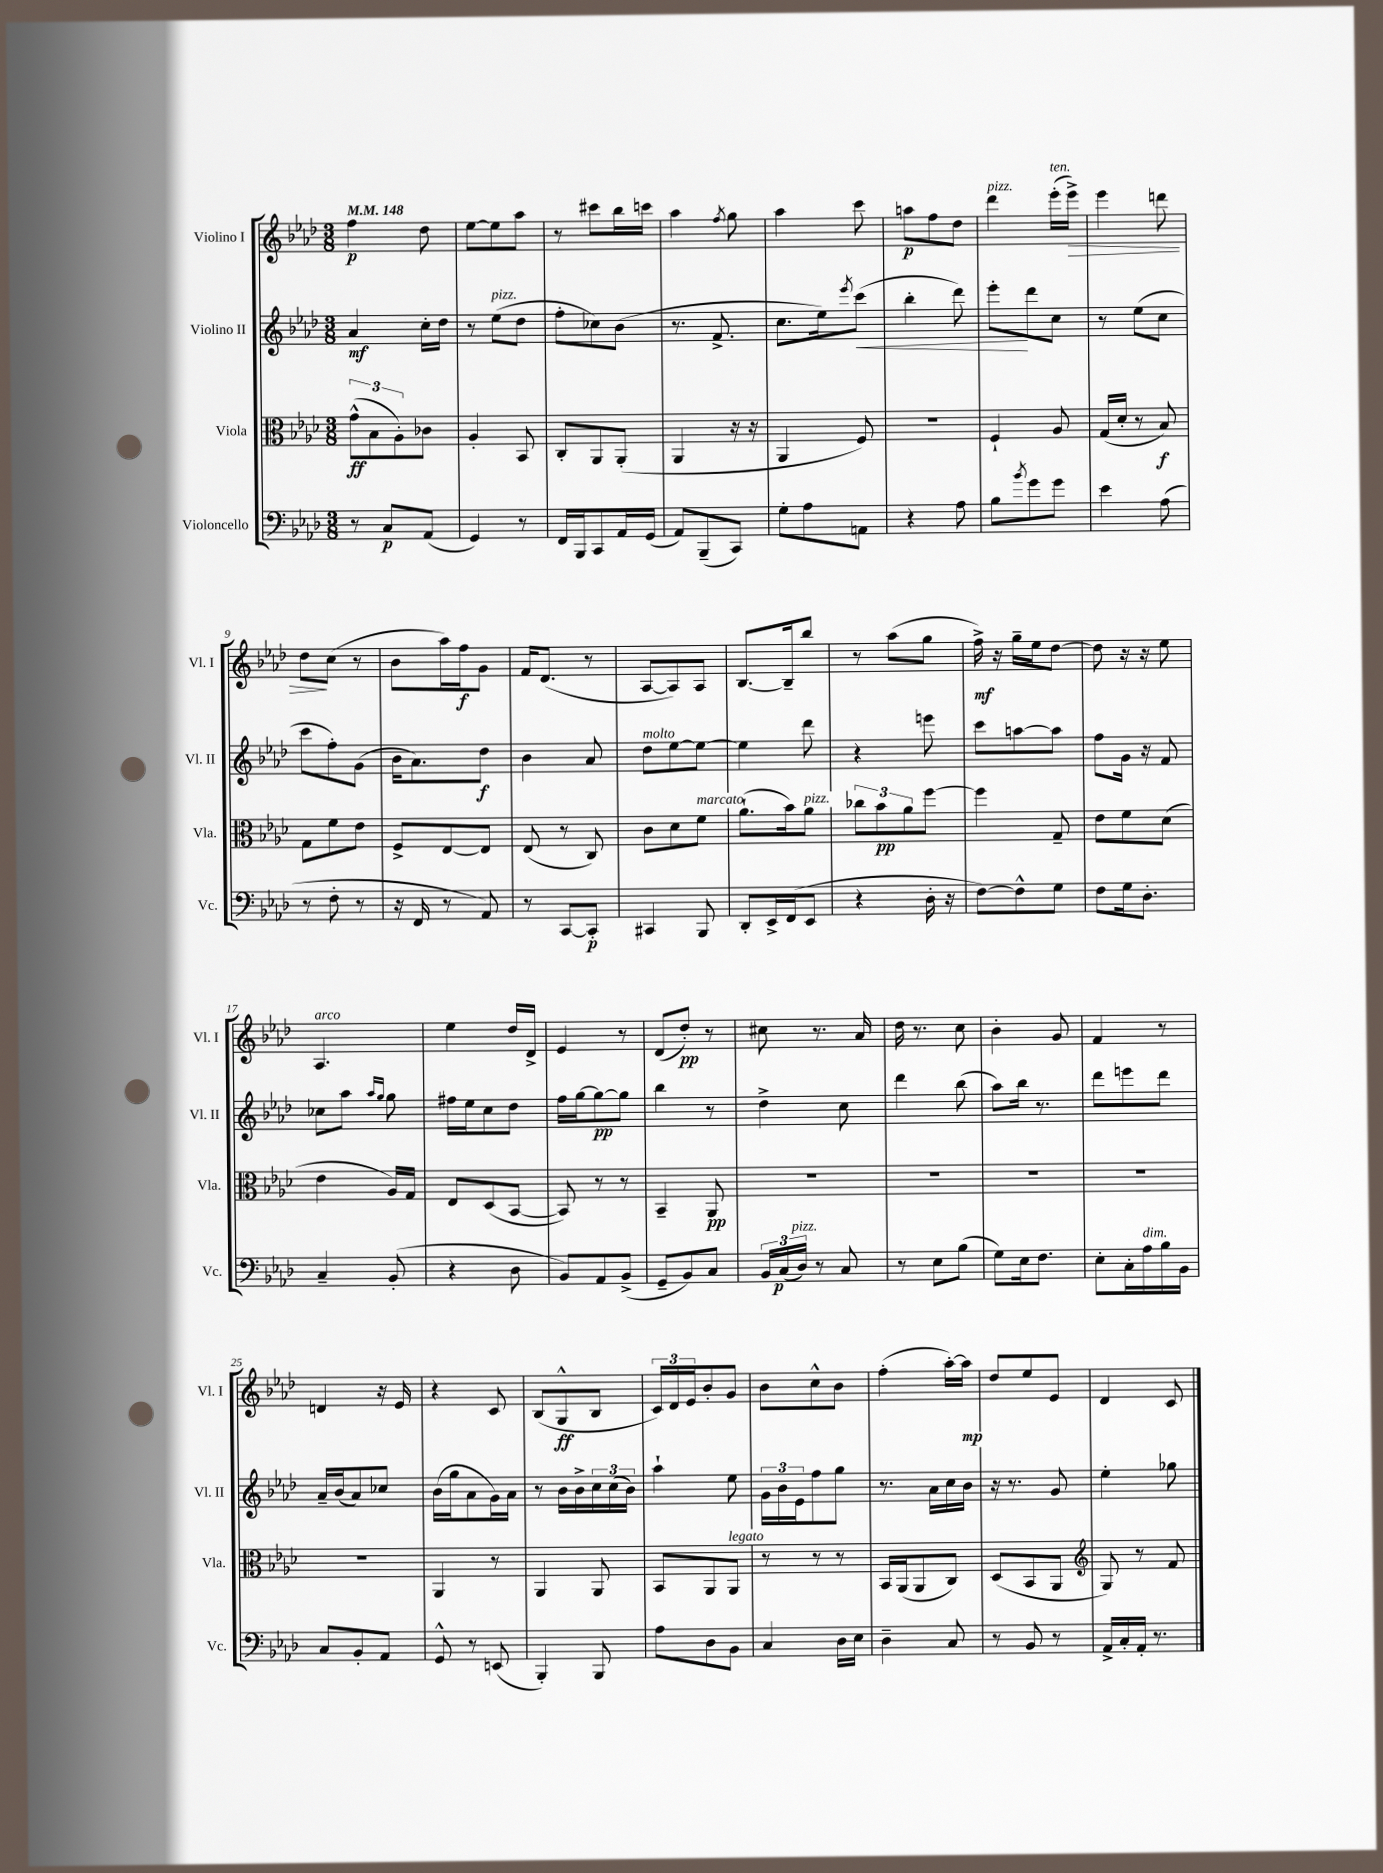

**kern	**dynam	**kern	**dynam	**kern	**dynam	**kern	**dynam
*part4	*part4	*part3	*part3	*part2	*part2	*part1	*part1
*staff4	*staff4	*staff3	*staff3	*staff2	*staff2	*staff1	*staff1
*I"Violoncello	*	*I"Viola	*	*I"Violino II	*	*I"Violino I	*
*I'Vc.	*	*I'Vla.	*	*I'Vl. II	*	*I'Vl. I	*
*clefF4	*	*clefC3	*	*clefG2	*	*clefG2	*
*k[b-e-a-d-]	*	*k[b-e-a-d-]	*	*k[b-e-a-d-]	*	*k[b-e-a-d-]	*
*M3/8	*	*M3/8	*	*M3/8	*	*M3/8	*
*MM148	*	*MM148	*	*MM148	*	*MM148	*
=1	=1	=1	=1	=1	=1	=1	=1
8r	.	(12g^^\L	ff	4a-/	mf	4ff\	p
.	.	12B-\	.	.	.	.	.
8C/L	p	.	.	.	.	.	.
.	.	12A-'\)	.	.	.	.	.
(8AA-/J	.	8c-X\J	.	16cc'\LL	.	8dd-\	.
.	.	.	.	16dd-\JJ	.	.	.
=2	=2	=2	=2	=2	=2	=2	=2
4GG/)	.	4A-'/	.	8r	.	[8ee-\L	.
!	!	!	!	!LO:TX:a:i:t=pizz.	!	!	!
.	.	.	.	(8ee-\L	.	8ee-\]	.
8r	.	8BB-/	.	8dd-\J	.	8aa-\J	.
=3	=3	=3	=3	=3	=3	=3	=3
16FF/LL	.	8C'/L	.	8ff'\L	.	8r	.
16BBB-/J	.	.	.	.	.	.	.
8CC/	.	8AA-/	.	8cc-X\)	.	8ccc#X\L	.
16AA-/L	.	(8AA-'/J	.	(8b-\J	.	16bb-\L	.
(16GG/JJ	.	.	.	.	.	16cccn\JJ	.
=4	=4	=4	=4	=4	=4	=4	=4
8AA-/L)	.	4AA-/	.	8.r	.	4aa-\	.
(8BBB-~/	.	.	.	.	.	.	.
.	.	.	.	8.f^/	.	.	.
.	.	.	.	.	.	8qff/	.
8CC/J)	.	16r	.	.	.	8gg\	.
.	.	16r	.	.	.	.	.
=5	=5	=5	=5	=5	=5	=5	=5
8G'\L	.	4AA-/	.	8.cc\L	.	4aa-\	.
8A-\	.	.	.	.	.	.	.
.	.	.	.	16ee-\k)	.	.	.
.	.	.	.	8qeee-/	.	.	.
!	!	!	!	!	!LO:HP:b	!	!
8AAn\J	.	8F/)	.	(8ccc\J	<	8ccc\	.
=6	=6	=6	=6	=6	=6	=6	=6
4r	.	4.r	.	4bb-'\	.	8aan\L	p
.	.	.	.	.	.	8ff\	.
8A-\	.	.	.	8ddd-\)	.	8dd-\J	.
=7	=7	=7	=7	=7	=7	=7	=7
!	!	!	!	!	!	!LO:TX:a:i:t=pizz.	!
8B-\L	.	4F`/	.	8eee-'\L	.	4ddd-\	.
8qb-/	.	.	.	.	.	.	.
8g\	.	.	.	8ddd-\	[	.	.
!	!	!	!	!	!	!LO:TX:a:i:t=ten.	!
8g\J	.	8A-/	.	8cc\J	.	(16eee-'\LL	.
!	!	!	!	!	!	!	!LO:HP:b
.	.	.	.	.	.	16eee-^\JJ)	>
=8	=8	=8	=8	=8	=8	=8	=8
4e-\	.	(16G/LL	.	8r	.	4eee-\	.
.	.	16d-'/JJ	.	.	.	.	.
.	.	8r	.	(8ee-\L	.	.	.
(8A-\	.	8B-/)	f	8cc\J	.	8dddn\	.
!!LO:LB:g=z
=9	=9	=9	=9	=9	=9	=9	=9
8r	.	8G\L	.	8ccc\L	.	8dd-\L	.
8F'\	.	8f\	.	8ff'\)	.	(8cc\J	]
8r	.	8e-\J	.	(8g\J	.	8r	.
=10	=10	=10	=10	=10	=10	=10	=10
16r	.	8F^/L	.	16b-\KL	.	8b-\L	.
16FF/	.	.	.	8.a-\)	.	.	.
8r	.	[8E-/	.	.	.	16aa-\L)	.
.	.	.	.	.	.	16ff\J	f
8AA-/)	.	8E-/J]	.	8dd-\J	f	8g\J	.
=11	=11	=11	=11	=11	=11	=11	=11
8r	.	(8E-/	.	4b-\	.	16f/KL	.
.	.	.	.	.	.	(8.d-/J	.
[8CC/L	.	8r	.	.	.	.	.
8CC'/J]	p	8C/)	.	8a-/	.	8r	.
=12	=12	=12	=12	=12	=12	=12	=12
!	!	!	!	!LO:TX:a:i:t=molto	!	!	!
4CC#X/	.	8c\L	.	8dd-\L	.	[8A-/L	.
.	.	8d-\	.	[8ee-\	.	8A-/])	.
!	!	!LO:TX:a:i:t=marcato	!	!	!	!	!
8BBB-/	.	8f\J	.	8ee-\J_	.	8A-/J	.
=13	=13	=13	=13	=13	=13	=13	=13
8DD-'/L	.	(8.a-`\L	.	4ee-\]	.	[8.B-/L	.
16EE-^/L	.	.	.	.	.	.	.
(16FF/J	.	16b-\k)	.	.	.	16B-~/k]	.
!	!	!LO:TX:a:i:t=pizz.	!	!	!	!	!
8EE-/J	.	8a-\J	.	8ddd-\	.	8bb-/J	.
=14	=14	=14	=14	=14	=14	=14	=14
4r	.	12cc-X\L	.	4r	.	8r	.
.	.	12b-\	pp	.	.	.	.
.	.	.	.	.	.	(8aa-\L	.
.	.	12a-\	.	.	.	.	.
16D-'\	.	[8ff\J	.	8eeen\	.	8gg\J	.
16r	.	.	.	.	.	.	.
=15	=15	=15	=15	=15	=15	=15	=15
[8F\L)	.	4ff\]	.	8ccc\L	.	16ff^\)	mf
.	.	.	.	.	.	16r	.
8F^^\]	.	.	.	[8aan\	.	16gg~\LL	.
.	.	.	.	.	.	16ee-\J	.
8G\J	.	8G~/	.	8aa\J]	.	[8dd-\J	.
=16	=16	=16	=16	=16	=16	=16	=16
8F\L	.	8e-\L	.	8ff\L	.	8dd-\]	.
16G\k	.	8f\	.	16g\Jk	.	16r	.
8.D-'\J	.	.	.	16r	.	16r	.
.	.	(8d-\J	.	8f/	.	8ee-\	.
!!LO:LB:g=z
=17	=17	=17	=17	=17	=17	=17	=17
!	!	!	!	!	!	!LO:TX:a:i:t=arco	!
4C~/	.	4e-\	.	8cc-X\L	.	4.A-/	.
.	.	.	.	8aa-\J	.	.	.
.	.	.	.	16qqaa-/LL	.	.	.
.	.	.	.	16qqgg/JJ	.	.	.
(8BB-'/	.	16A-/LL)	.	8gg\	.	.	.
.	.	16G/JJ	.	.	.	.	.
=18	=18	=18	=18	=18	=18	=18	=18
4r	.	8E-/L	.	16ff#X\LL	.	4ee-\	.
.	.	.	.	16ee-\J	.	.	.
.	.	(8D-/	.	8cc\	.	.	.
8D-\	.	[8BB-/J	.	8dd-\J	.	16dd-/LL	.
.	.	.	.	.	.	16d-^/JJ	.
=19	=19	=19	=19	=19	=19	=19	=19
8BB-/L)	.	8BB-/])	.	16ff\LL	.	4e-/	.
.	.	.	.	[16gg\J	.	.	.
8AA-/	.	8r	.	8gg\_	pp	.	.
(8BB-^/J	.	8r	.	8gg\J]	.	8r	.
=20	=20	=20	=20	=20	=20	=20	=20
8GG~/L	.	4BB-~/	.	4bb-\	.	(8d-/L	.
8BB-/)	.	.	.	.	.	8dd-'/J)	pp
8C/J	.	8AA-/	pp	8r	.	8r	.
=21	=21	=21	=21	=21	=21	=21	=21
24BB-/LL	.	4.r	.	4dd-^\	.	8cc#X\	.
(24C/	p	.	.	.	.	.	.
!LO:TX:a:i:t=pizz.	!	!	!	!	!	!	!
24D-/JJ)	.	.	.	.	.	.	.
8r	.	.	.	.	.	8.r	.
8C/	.	.	.	8cc\	.	.	.
.	.	.	.	.	.	16a-/	.
=22	=22	=22	=22	=22	=22	=22	=22
8r	.	4.r	.	4ddd-\	.	16dd-\	.
.	.	.	.	.	.	8.r	.
8E-\L	.	.	.	.	.	.	.
(8B-\J	.	.	.	(8bb-\	.	8cc\	.
=23	=23	=23	=23	=23	=23	=23	=23
8G\L)	.	4.r	.	8aa-\L)	.	4b-'\	.
16E-\k	.	.	.	16bb-\Jk	.	.	.
8.F\J	.	.	.	8.r	.	.	.
.	.	.	.	.	.	8g/	.
=24	=24	=24	=24	=24	=24	=24	=24
8E-'\L	.	4.r	.	8ddd-\L	.	4f/	.
16C'\L	.	.	.	8eeen\	.	.	.
!LO:TX:a:i:t=dim.	!	!	!	!	!	!	!
16A-\	.	.	.	.	.	.	.
16B-\	.	.	.	8ddd-\J	.	8r	.
16BB-\JJ	.	.	.	.	.	.	.
!!LO:LB:g=z
=25	=25	=25	=25	=25	=25	=25	=25
8C/L	.	4.r	.	16a-~/LL	.	4dn/	.
.	.	.	.	(16b-/J	.	.	.
8BB-'/	.	.	.	8a-/)	.	.	.
8AA-/J	.	.	.	8cc-X/J	.	16r	.
.	.	.	.	.	.	16e-/	.
=26	=26	=26	=26	=26	=26	=26	=26
8GG^^/	.	4AA-/	.	(16b-\LL	.	4r	.
.	.	.	.	16gg\J	.	.	.
8r	.	.	.	8a-\	.	.	.
(8EEn/	.	8r	.	16g\L)	.	8c/	.
.	.	.	.	16a-\JJ	.	.	.
=27	=27	=27	=27	=27	=27	=27	=27
4BBB-'/)	.	4AA-/	.	8r	.	(8B-/L	.
.	.	.	.	16b-\LL	.	8G^^/	ff
.	.	.	.	16b-^\	.	.	.
8BBB-/	.	8AA-/	.	24cc\	.	8B-/J	.
.	.	.	.	(24cc\	.	.	.
.	.	.	.	24b-\JJ)	.	.	.
=28	=28	=28	=28	=28	=28	=28	=28
8A-\L	.	8BB-/L	.	4aa-`\	.	24c/LL)	.
.	.	.	.	.	.	24d-/	.
.	.	.	.	.	.	24e-/J	.
8D-\	.	8AA-/	.	.	.	8b-'/	.
!	!	!LO:TX:a:i:t=legato	!	!	!	!	!
8BB-\J	.	8AA-/J	.	8ee-\	.	8g/J	.
=29	=29	=29	=29	=29	=29	=29	=29
4C/	.	8r	.	24g\LL	.	8b-\L	.
.	.	.	.	24b-\	.	.	.
.	.	.	.	24e-\J	.	.	.
.	.	8r	.	8ff\	.	8cc^^\	.
16D-\LL	.	8r	.	8gg\J	.	8b-\J	.
16E-\JJ	.	.	.	.	.	.	.
=30	=30	=30	=30	=30	=30	=30	=30
4D-~\	.	16BB-/LL	.	8.r	.	(4ff'\	.
.	.	(16AA-/J	.	.	.	.	.
.	.	8AA-/	.	.	.	.	.
.	.	.	.	16a-\LL	.	.	.
8C/	.	8C/J)	.	16cc\	.	[16aa-'\LL)	.
.	.	.	.	16b-\JJ	.	16aa-\JJ]	mp
=31	=31	=31	=31	=31	=31	=31	=31
8r	.	(8D-/L	.	16r	.	8dd-/L	.
.	.	.	.	8.r	.	.	.
8BB-/	.	8BB-/	.	.	.	8ee-/	.
8r	.	8AA-/J	.	8g/	.	8e-/J	.
=32	=32	=32	=32	=32	=32	=32	=32
*	*	*clefG2	*	*	*	*	*
16AA-^/LL	.	8G/)	.	4ee-'\	.	4d-/	.
16C'/	.	.	.	.	.	.	.
16AA-'/JJ	.	8r	.	.	.	.	.
8.r	.	.	.	.	.	.	.
.	.	8f/	.	8gg-X\	.	8c/	.
==	==	==	==	==	==	==	==
*-	*-	*-	*-	*-	*-	*-	*-
